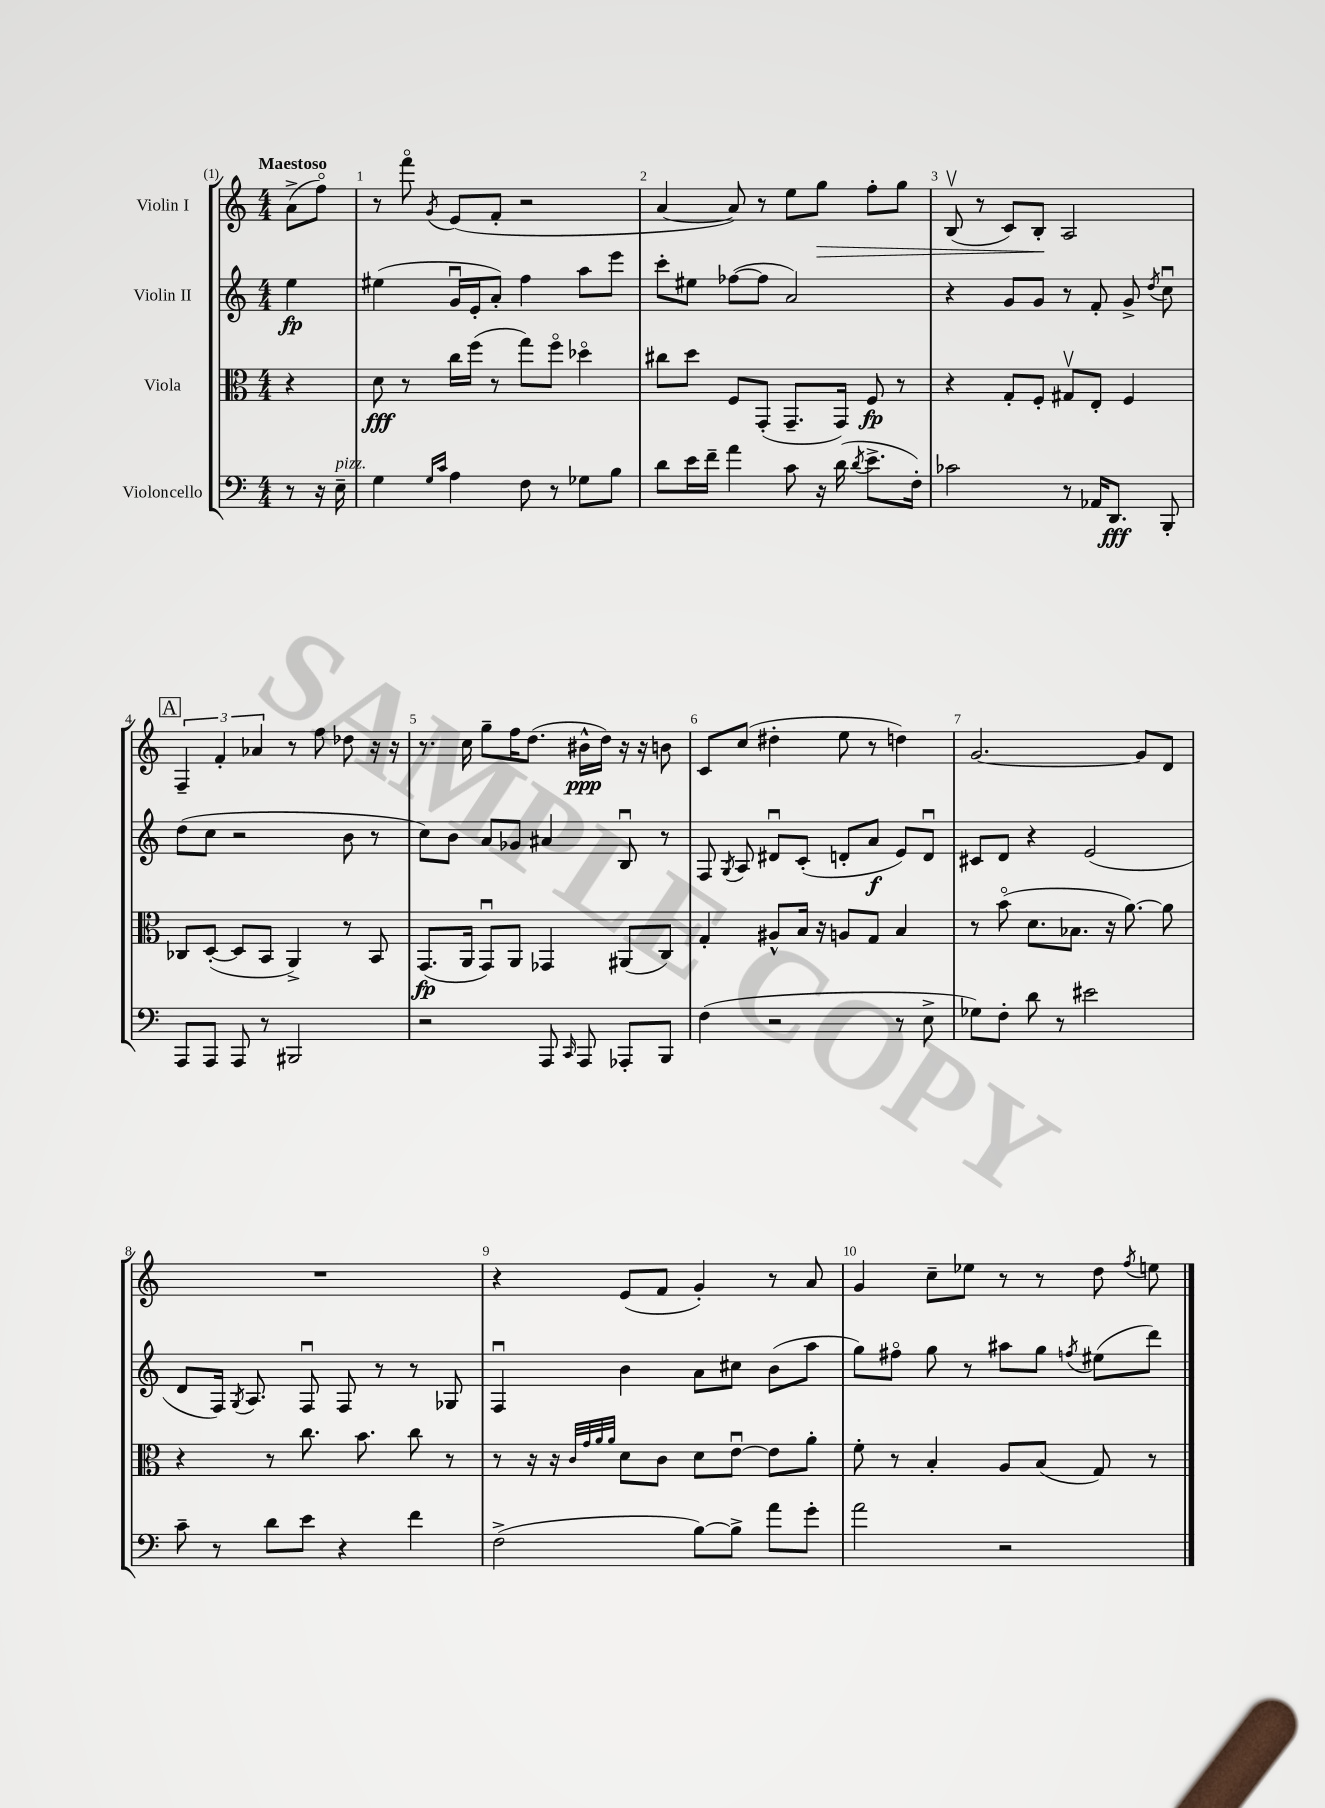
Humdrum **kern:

**kern	**dynam	**kern	**dynam	**kern	**dynam	**kern	**dynam
*part4	*part4	*part3	*part3	*part2	*part2	*part1	*part1
*staff4	*staff4	*staff3	*staff3	*staff2	*staff2	*staff1	*staff1
*I"Violoncello	*	*I"Viola	*	*I"Violin II	*	*I"Violin I	*
*clefF4	*	*clefC3	*	*clefG2	*	*clefG2	*
*k[]	*	*k[]	*	*k[]	*	*k[]	*
*M4/4	*	*M4/4	*	*M4/4	*	*M4/4	*
=	=	=	=	=	=	=	=
!	!	!	!	!	!	!LO:TX:a:B:t=Maestoso	!
8r	.	4r	.	4ee\	fp	(8a^\L	.
16r	.	.	.	.	.	8ff\J)	.
!LO:TX:a:i:t=pizz.	!	!	!	!	!	!	!
16E~\	.	.	.	.	.	.	.
=1	=1	=1	=1	=1	=1	=1	=1
4G\	.	8d\	fff	(4ee#X\	.	8r	.
.	.	8r	.	.	.	8fff\	.
16qqG/LL	.	.	.	.	.	.	.
16qqc/JJ	.	.	.	.	.	8qg/	.
4A\	.	16cc\LL	.	16gu/LL	.	(8e/L	.
.	.	(16ff\JJ	.	16e'/J	.	.	.
.	.	8r	.	8a'/J)	.	8f'/J	.
8F\	.	8gg\L)	.	4ff\	.	2r	.
8r	.	8ff\J	.	.	.	.	.
8G-X\L	.	4dd-X\	.	8aa\L	.	.	.
8B\J	.	.	.	8eee\J	.	.	.
=2	=2	=2	=2	=2	=2	=2	=2
8d\L	.	8cc#X\L	.	8ccc'\L	.	[4a/	.
16e\L	.	8dd\J	.	8ee#X\J	.	.	.
16f~\JJ	.	.	.	.	.	.	.
4a\	.	8F/L	.	([8ff-X\L	.	8a/])	.
.	.	(8GG'/J	.	8ff-\J]	.	8r	.
8c\	.	8.GG~/L	.	2a/)	.	8ee\L	.
!	!	!	!	!	!	!	!LO:HP:b
16r	.	.	.	.	.	8gg\J	>
(16d\	.	16GG/Jk)	.	.	.	.	.
8qd/	.	.	.	.	.	.	.
8.e^\L	.	8F/	fp	.	.	8ff'\L	.
.	.	8r	.	.	.	8gg\J	.
16F'\Jk)	.	.	.	.	.	.	.
=3	=3	=3	=3	=3	=3	=3	=3
2c-X\	.	4r	.	4r	.	(8Bv/	.
.	.	.	.	.	.	8r	.
.	.	8G'/L	.	8g/L	.	8c/L)	.
.	.	8F'/J	.	8g/J	.	8B'/J	.
8r	.	8G#Xv/L	.	8r	.	2A/	]
16AA-X/KL	.	8E'/J	.	8f'/	.	.	.
8.DD/J	fff	.	.	.	.	.	.
.	.	4F/	.	8g^/	.	.	.
.	.	.	.	8qdd/	.	.	.
8BBB'/	.	.	.	8ccu\	.	.	.
!!LO:LB:g=z
!!LO:REH:place=s1:t=A
=4	=4	=4	=4	=4	=4	=4	=4
8AAA/L	.	8C-X/L	.	(8dd\L	.	6F~/	.
8AAA/J	.	([8D'/J	.	8cc\J	.	.	.
.	.	.	.	.	.	6f'/	.
8AAA/	.	8D/L]	.	2r	.	.	.
.	.	.	.	.	.	6a-X/	.
8r	.	8BB/J	.	.	.	.	.
2BBB#X/	.	4AA^/)	.	.	.	8r	.
.	.	.	.	.	.	8ff\	.
.	.	8r	.	8b\	.	8dd-X\	.
.	.	8BB/	.	8r	.	16r	.
.	.	.	.	.	.	16r	.
=5	=5	=5	=5	=5	=5	=5	=5
2r	.	(8.GG/L	fp	8cc\L)	.	8.r	.
.	.	.	.	8b\J	.	.	.
.	.	16AA/Jk	.	.	.	16cc\	.
.	.	8GGu/L)	.	8a/L	.	8gg~\L	.
.	.	8AA/J	.	8g-X/J	.	16ff\K	.
.	.	.	.	.	.	(8.dd\J	.
8AAA/	.	4GG-X/	.	4a#X/	.	.	.
16qqCC/	.	.	.	.	.	.	.
8AAA/	.	.	.	.	.	16b#X^^\LL	ppp
.	.	.	.	.	.	16dd\JJ)	.
8AAA-X'/L	.	(8AA#X/L	.	8Bu/	.	16r	.
.	.	.	.	.	.	16r	.
8BBB/J	.	8C/J)	.	8r	.	8bn\	.
=6	=6	=6	=6	=6	=6	=6	=6
(4F\	.	4G'/	.	8F/	.	8c/L	.
.	.	.	.	8qG/	.	.	.
.	.	.	.	8A/	.	(8cc/J	.
2r	.	8A#X^^/L	.	8d#Xu/L	.	4dd#X'\	.
.	.	16B/Jk	.	(8c'/J	.	.	.
.	.	16r	.	.	.	.	.
.	.	8An/L	.	8dn'/L	.	8ee\	.
.	.	8G/J	.	8a/J	f	8r	.
8r	.	4B/	.	8e/L)	.	4ddn\)	.
8E^\	.	.	.	8du/J	.	.	.
=7	=7	=7	=7	=7	=7	=7	=7
8G-X\L)	.	8r	.	8c#X/L	.	[2.g/	.
8F'\J	.	(8b\	.	8d/J	.	.	.
8d\	.	8.d\L	.	4r	.	.	.
8r	.	.	.	.	.	.	.
.	.	8.B-X\J	.	.	.	.	.
2e#X\	.	.	.	(2e/	.	.	.
.	.	16r	.	.	.	.	.
.	.	[8.a\)	.	.	.	.	.
.	.	.	.	.	.	8g/L]	.
.	.	8a\]	.	.	.	8d/J	.
!!LO:LB:g=z
=8	=8	=8	=8	=8	=8	=8	=8
8c~\	.	4r	.	8d/L	.	1r	.
8r	.	.	.	16F/Jk)	.	.	.
.	.	.	.	8qG/	.	.	.
.	.	.	.	8.A/	.	.	.
8d\L	.	8r	.	.	.	.	.
8e\J	.	8.cc\	.	8Fu/	.	.	.
4r	.	.	.	8F/	.	.	.
.	.	8.b\	.	.	.	.	.
.	.	.	.	8r	.	.	.
4f\	.	8cc\	.	8r	.	.	.
.	.	8r	.	8G-X/	.	.	.
=9	=9	=9	=9	=9	=9	=9	=9
(2F^\	.	8r	.	4Fu/	.	4r	.
.	.	16r	.	.	.	.	.
.	.	16r	.	.	.	.	.
.	.	32qqc/LLL	.	.	.	.	.
.	.	32qqg/	.	.	.	.	.
.	.	32qqa/	.	.	.	.	.
.	.	32qqa/JJJ	.	.	.	.	.
.	.	8d\L	.	4b\	.	(8e/L	.
.	.	8c\J	.	.	.	8f/J	.
[8B\L)	.	8d\L	.	8a\L	.	4g'/)	.
8B^\J]	.	[8eu\J	.	8cc#X\J	.	.	.
8a\L	.	8e\L]	.	(8b\L	.	8r	.
8g'\J	.	8a'\J	.	8aa\J	.	8a/	.
=10	=10	=10	=10	=10	=10	=10	=10
2a\	.	8f'\	.	8gg\L)	.	4g/	.
.	.	8r	.	8ff#X\J	.	.	.
.	.	4B'/	.	8gg\	.	8cc~\L	.
.	.	.	.	8r	.	8ee-X\J	.
2r	.	8A/L	.	8aa#X\L	.	8r	.
.	.	(8B/J	.	8gg\J	.	8r	.
.	.	.	.	8qffn/	.	.	.
.	.	8G/)	.	(8ee#X\L	.	8dd\	.
.	.	.	.	.	.	8qff/	.
.	.	8r	.	8ddd\J)	.	8een\	.
==	==	==	==	==	==	==	==
*-	*-	*-	*-	*-	*-	*-	*-
